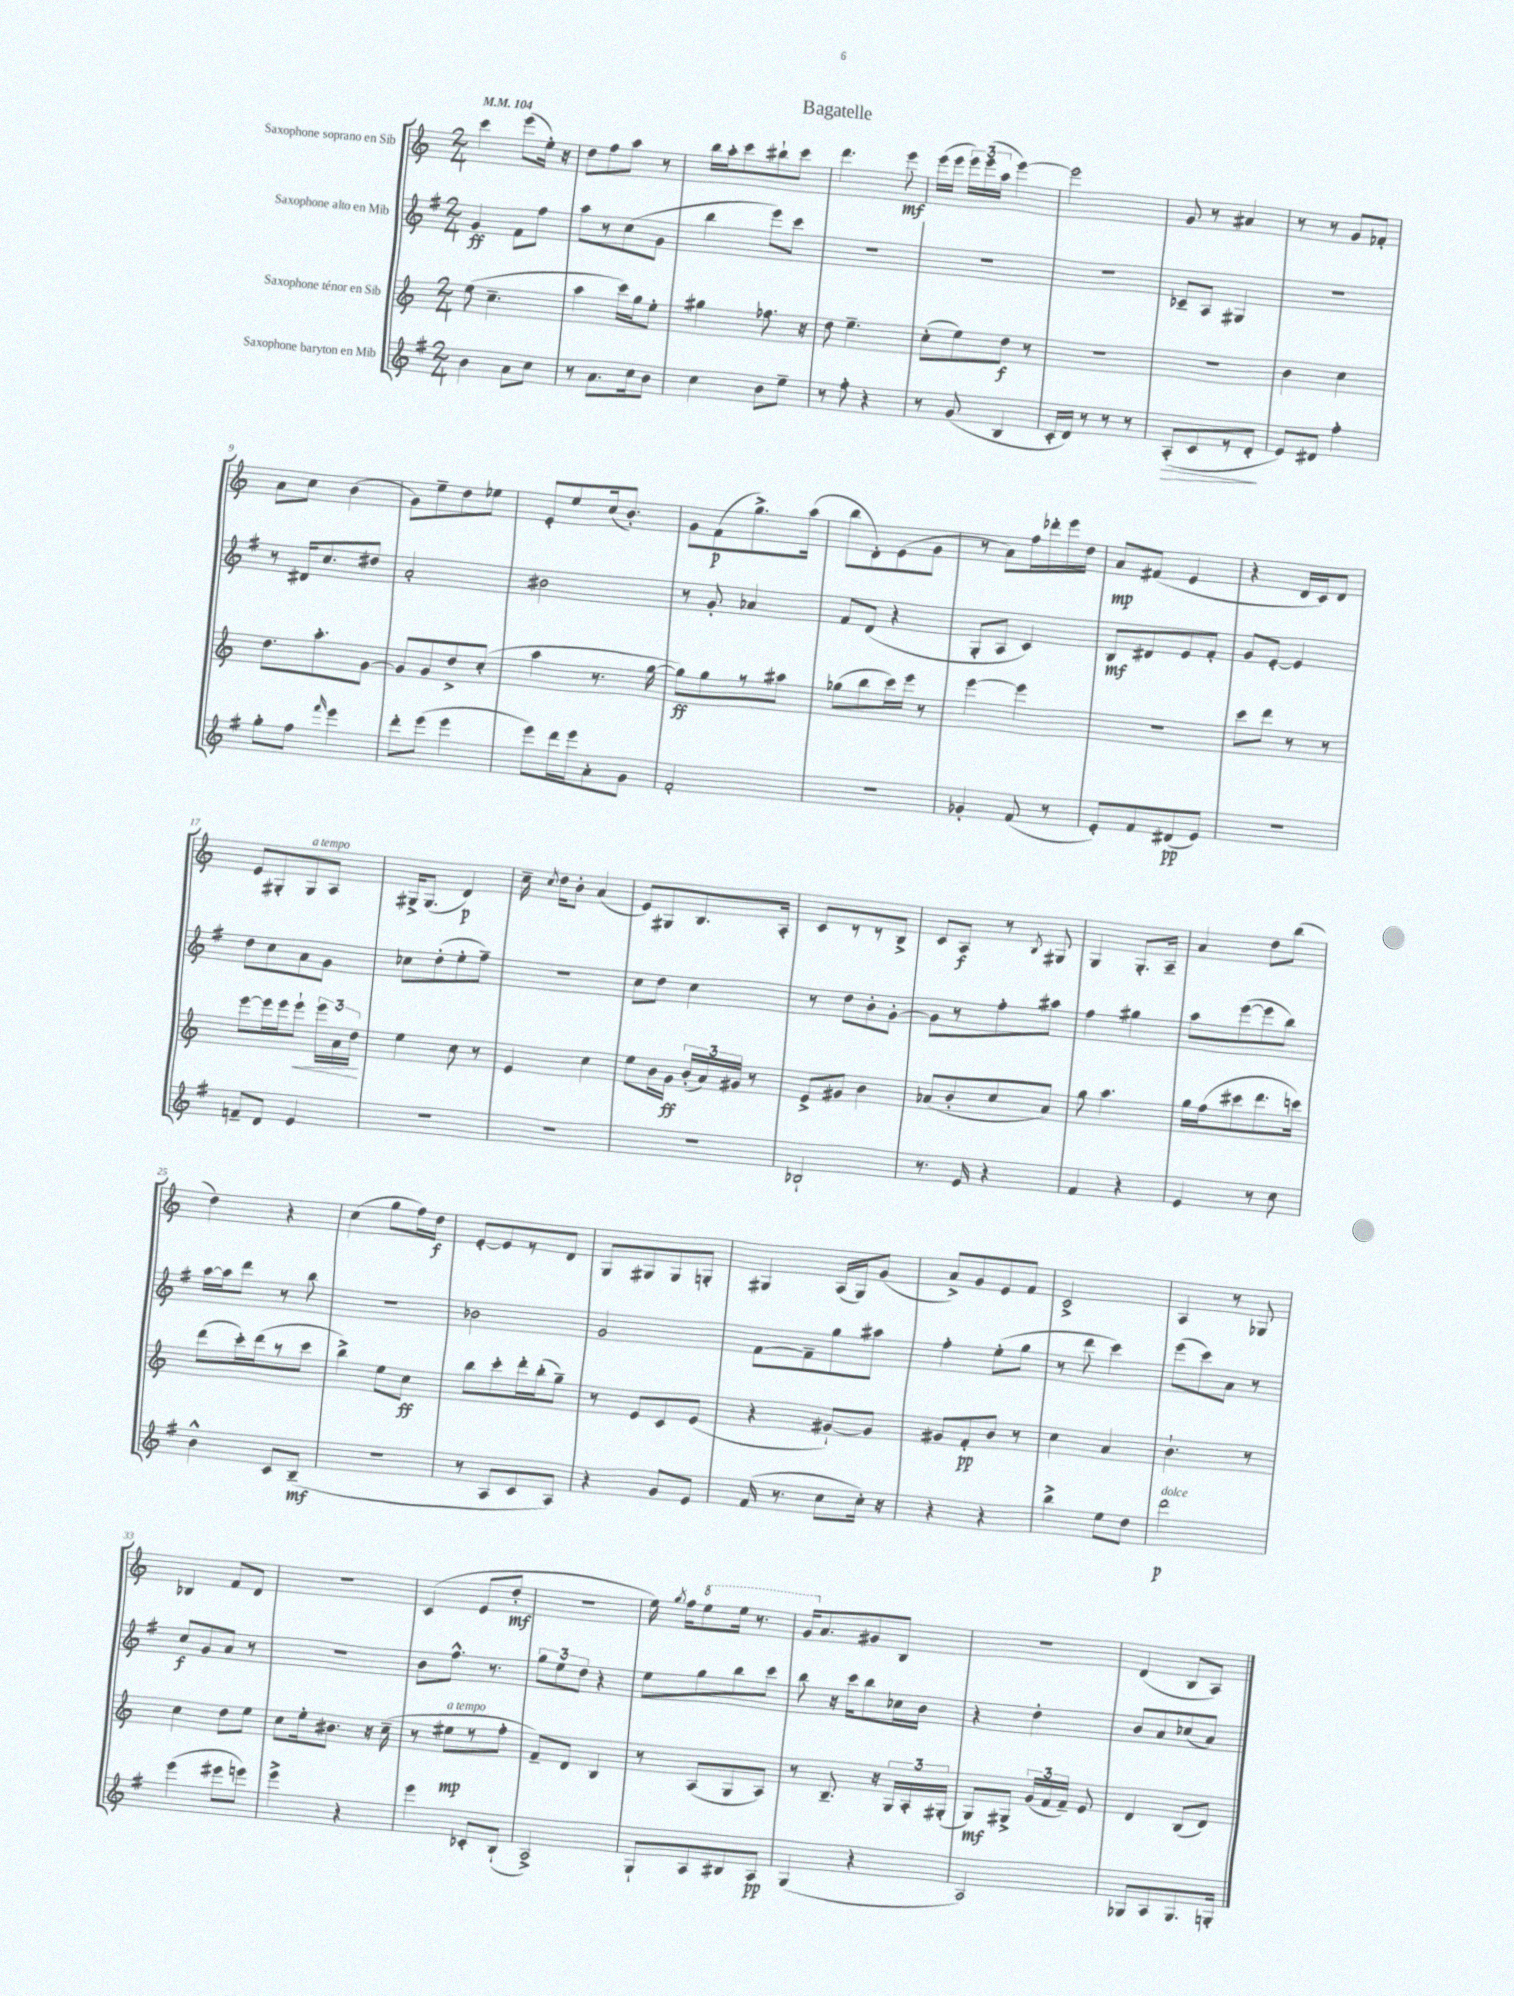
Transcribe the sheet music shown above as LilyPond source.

\header { title = "Bagatelle" }
<<
\new StaffGroup <<
\new Staff = "s0" \with { instrumentName = "Saxophone soprano en Sib" } {
    \clef treble \key c \major \numericTimeSignature \time 2/4 \tempo 4 = 104
    \autoBeamOff c'''4 e'''8[( e''16]-.) r16 |
    d''8[ f''8 a''8] r8 |
    b''16[ a''16-. c'''8 bis''8-! c'''8] |
    d'''4. e'''8\mf |
    e'''16[( e'''16] \tuplet 3/2 { e'''16[) e'''16( a''16] } e'''4~) |
    e'''2 |
    g'8 r8 ais'4 |
    r8 r8 g'8[ fes'8]-. |
    a'8[ c''8] b'4( |
    g'8[) e''8-- d''8 ees''8] |
    e'8[-. e''8 c''16( b'8.]-.) |
    g'8[ f'8\p( g''8.->) a''16]( |
    b''8[ d'8-.) e'8( g'8] |
    r8 a'8[) f''16 des'''16-. e'''16 d''16] |
    a'8[\mp fis'8]( e'4 |
    r4 d'16[ c'16) d'8] |
    e'8[ gis8-. gis8^\markup { \italic "a tempo" } a8] |
    gis16[-> gis8.]( d'4\p) |
    c''16-- \acciaccatura { c''8 } d''16[ b'8]-. a'4( |
    e'8[) gis8 b8. a16]-. |
    c'8[ r8 r8 b8]-> |
    c'8[ a8]\f r8 \acciaccatura { b8 } gis8 |
    g4 g8.[-. a16]-- |
    a'4 d''8[ b''8]( |
    d''4) r4 |
    c''4( g''8[ f''16) d''16]\f |
    e'8[~-. e'8 r8 d'8] |
    g8[ gis8 gis8 g8]-. |
    gis4 a16[( gis16) g'8]( |
    a'8[->) g'8 e'8 f'8] |
    c'2-> |
    a4 r8 ges8 |
    bes4 f'8[ d'8] |
    r2 |
    c'4( e'8[ d''8]-.\mf |
    R2 |
    e''16) \acciaccatura { g''8 } f''16[ \ottava #1 e'''8 e'''16] r8. |
    g''16[ \ottava #0 a'8. gis'8 b8] |
    R2 |
    d'4( b8[ a8]) \bar "|." |
}
\new Staff = "s1" \with { instrumentName = "Saxophone alto en Mib" } {
    \clef treble \key g \major \numericTimeSignature \time 2/4
    \autoBeamOff g'4\ff fis'8[ fis''8] |
    a''8[ r8 c''8( g'8] |
    b''4 e'''8[) c'''8] |
    R2 |
    R2 |
    R2 |
    ces'8[-- a8] gis4 |
    R2 |
    r8 dis'16[ c''8. dis''8] |
    a'2-. |
    bis'2 |
    r8 g'8-. aes'4 |
    fis'8[ d'8]( r4 |
    g8[-. a8] c'4) |
    b8[\mf dis'8 e'8 fis'8]-. |
    g'8[ e'8]~-. e'4 |
    d''8[ c''8 a'8 g'8] |
    ces''8[ d''8-.( e''8-. fis''8]--) |
    R2 |
    c''8[ d''8] c''4 |
    r8 d''8[ b'8-. g'8]~-. |
    g'8[ r8 fis''8-. ais''8] |
    fis''4 gis''4 |
    a''8[ e'''8~( e'''8 b''8]) |
    a''16[~ a''16 d'''8] r8 b''8 |
    R2 |
    bes'2 |
    g'2 |
    fis'8[~ fis'8-- g''8 ais''8] |
    fis''4-. e''8[-.( g''8] |
    r8 d'''8 c'''4) |
    e'''8[( c'''8) a'8] r8 |
    c''8[\f g'8 a'8] r8 |
    r2 |
    b'8[ fis''8.]-^ r8. |
    \tuplet 3/2 { g''8[ e''8 d''8] } r4 |
    e''8[ g''8 b''8 c'''8] |
    b''8 r16 c'''16[ b''8 ces''16 b'16] |
    r4 d''4-. |
    b'8[ a'8 ces''8( a'8]) \bar "|." |
}
\new Staff = "s2" \with { instrumentName = "Saxophone ténor en Sib" } {
    \clef treble \key c \major \numericTimeSignature \time 2/4
    \autoBeamOff e''8( c''4.-- |
    a''4 c'''16[) g''16 e''8]-. |
    gis''4 fes''8. r16 |
    d''8 e''4.-- |
    c''8[-.( e''8) d''8]\f r8 |
    R2 |
    r2 |
    b'4 c''4 |
    d''8.[ a''8.-. g'8]~ |
    g'8[ g'8 d''8-> c''8]-.( |
    a''4 r8. g''16~ |
    g''8[\ff) g''8 r8 ais''8] |
    ges''8[( b''8 c'''16) e'''16] r8 |
    e'''4~ e'''4 |
    r2 |
    c'''8[ d'''8] r8 r8 |
    e'''8[~ e'''16 e'''16 e'''8]-!\< \tuplet 3/2 { e'''16[ a'16 d''16]\! } |
    e''4 c''8 r8 |
    e'4 c''4 |
    e''8[ b'16 g'16]\ff \tuplet 3/2 { b'16[-.( a'16) gis'16] } r8 |
    e'8[-> gis'8] b'4 |
    aes'8[( b'8-. c''8 aes'8]) |
    g''8 a''4. |
    g''16[ f''16( cis'''8 d'''8. c'''16]) |
    d'''8[( c'''16-.) d'''16( r8 c'''8] |
    b''4->) e''8[ c''8]\ff |
    b''8[ c'''8-. d'''16-. b''16-.( g''8]--) |
    r8 e'8[ c'8 e'8]( |
    r4 gis'8[~-!) gis'8] |
    gis'8[ f'8-.\pp b'8] r8 |
    c''4 a'4 |
    b'4.-! r8 |
    c''4 d''8[ e''8] |
    c''8[ e''16-. bis'8.] r16 c''16--( |
    r8 eis''8[\mp^\markup { \italic "a tempo" } r8 f''8]-. |
    f'8[--) d'8] b4 |
    r8 a8[( g8 a8]) |
    r8 b8.-- r16 \tuplet 3/2 { g16[ a16-. gis16]-.( } |
    g8[\mf) gis8]-> \tuplet 3/2 { g'16[( f'16 f'16]--) } e'8 |
    d'4 b8[( d'8]) \bar "|." |
}
\new Staff = "s3" \with { instrumentName = "Saxophone baryton en Mib" } {
    \clef treble \key g \major \numericTimeSignature \time 2/4
    \autoBeamOff b'4 a'8[ c''8] |
    r8 a'8.[ c''16 b'8] |
    c''4 b'8[ e''8]-- |
    r8 fis''8-. r4 |
    r8 g'8( b4 |
    c'16[-. d'16]) r8 r8 r8 |
    a8[-.\>( c'8 r8 d'8]-.\! |
    e'8[) dis'8] fis''4-. |
    g''8[-. fis''8] \grace { fis'''16 } e'''4 |
    d'''8[-. e'''8]( e'''4 |
    e'''8[) d'''16 e'''16 a'8-. g'8] |
    fis'2-. |
    R2 |
    ges'4-. fis'8( r8 |
    e'8[-.) fis'8 dis'8\pp( e'8]) |
    R2 |
    f'8[-- d'8] e'4 |
    R2 |
    R2 |
    R2 |
    bes2-! |
    r8. e'16 r4 |
    fis'4 r4 |
    e'4 r8 c''8 |
    b'4-^ c'8[ b8]--\mf( |
    r2 |
    r8 a8[ c'8 a8]) |
    r4 g'8[ e'8] |
    fis'16( r8. c''8[ c''16]-.) r16 |
    r4 r4 |
    b''4-> e''8[ d''8] |
    d'''2\p^\markup { \italic "dolce" } |
    e'''4( eis'''8[ e'''8]) |
    e'''4-> r4 |
    e'''4 ces'8[-. b8]-!( |
    a2->) |
    g8[-! a8 bis8 a8]\pp |
    g4( r4 |
    a2) |
    ges8[ a8 ges8. g16]-. \bar "|." |
}
>>
>>
